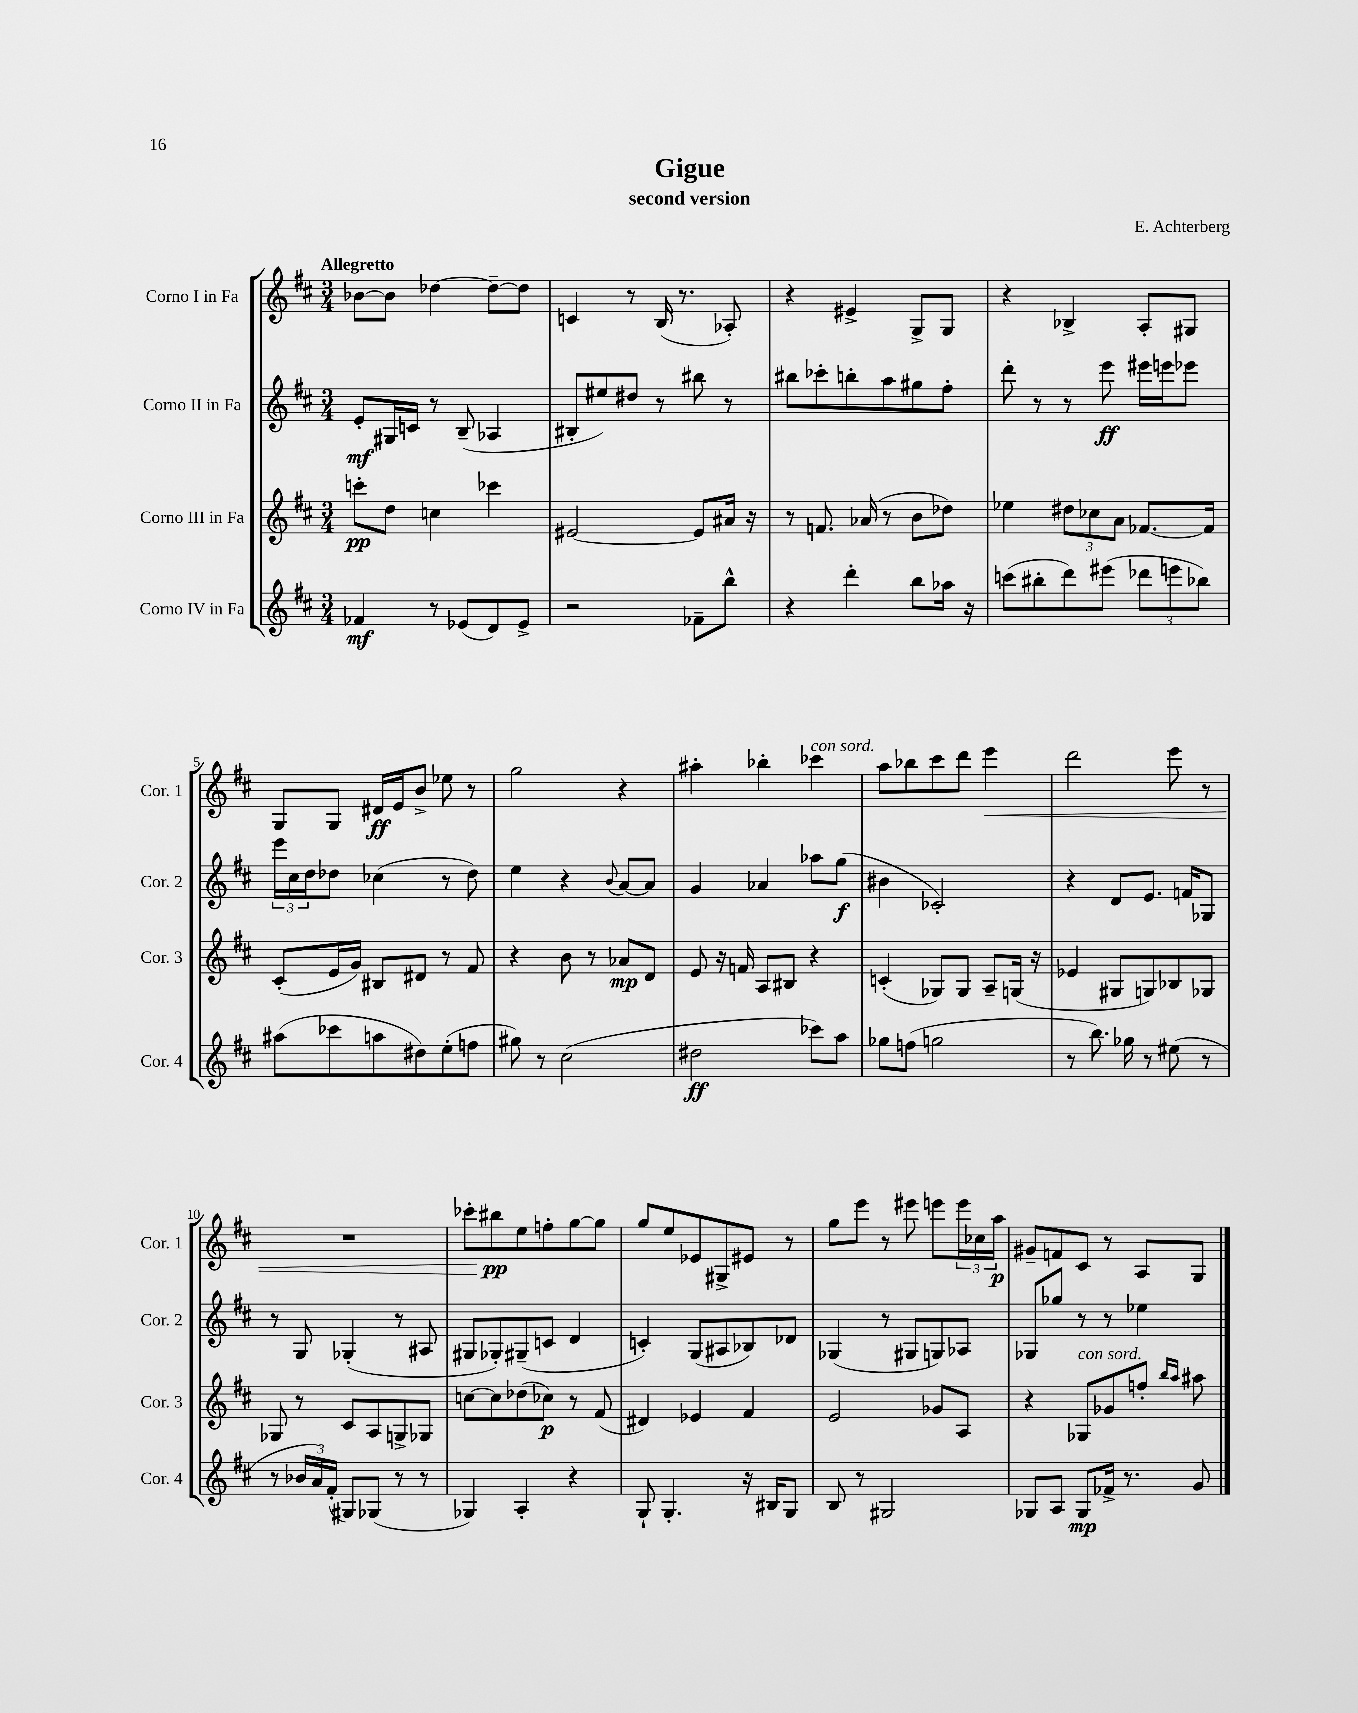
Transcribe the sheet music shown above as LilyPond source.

\header { title = "Gigue" composer = "E. Achterberg" subtitle = "second version" }
<<
\new StaffGroup <<
\new Staff = "s0" \with { instrumentName = "Corno I in Fa" shortInstrumentName = "Cor. 1" } {
    \clef treble \key d \major \numericTimeSignature \time 3/4 \tempo "Allegretto"
    bes'8~ bes'8 des''4~ des''8~-- des''8 |
    c'4 r8 b16( r8. aes8-.) |
    r4 eis'4-> g8-> g8 |
    r4 bes4-> a8-. gis8 |
    g8 g8 dis'16\ff e'16 b'8-> ees''8 r8 |
    g''2 r4 |
    ais''4-. bes''4-. ces'''4^\markup { \italic "con sord." } |
    a''8 bes''8 cis'''8 d'''8 e'''4\< |
    d'''2 e'''8 r8 |
    R2. |
    ces'''8-. bis''8\pp\! e''8 f''8-. g''8~ g''8 |
    g''8 e''8 ees'8 gis8-> eis'8 r8 |
    g''8 e'''8 r8 eis'''8 e'''8 \tuplet 3/2 { e'''16 ces''16 a''16\p } |
    gis'8-- f'8 cis'8 r8 a8 g8 \bar "|." |
}
\new Staff = "s1" \with { instrumentName = "Corno II in Fa" shortInstrumentName = "Cor. 2" } {
    \clef treble \key d \major \numericTimeSignature \time 3/4
    e'8-.\mf gis16 c'16 r8 b8--( aes4 |
    bis8-. eis''8) dis''8 r8 bis''8 r8 |
    bis''8 ces'''8-. b''8-. a''8 gis''8 fis''8-. |
    d'''8-. r8 r8 e'''8\ff eis'''16 e'''16 ees'''8 |
    \tuplet 3/2 { e'''16 cis''16 d''16 } des''8 ces''4( r8 des''8) |
    e''4 r4 \appoggiatura { b'8 } a'8~ a'8 |
    g'4 aes'4 aes''8 g''8\f( |
    bis'4 ces'2-.) |
    r4 d'8 e'8. f'16 ges8 |
    r8 g8 ges4-.( r8 ais8 |
    gis8 ges8-.) gis8--( c'8 d'4 |
    c'4-.) g8( ais8 bes8) des'8 |
    ges4( r8 gis8 g8) aes8 |
    ges8 ges''8 r8 r8 ees''4 \bar "|." |
}
\new Staff = "s2" \with { instrumentName = "Corno III in Fa" shortInstrumentName = "Cor. 3" } {
    \clef treble \key d \major \numericTimeSignature \time 3/4
    c'''8-.\pp d''8 c''4 ces'''4 |
    eis'2~ eis'8 ais'16 r16 |
    r8 f'8. aes'16( r8 b'8 des''8) |
    ees''4 \tuplet 3/2 { dis''8 ces''8 a'8 } fes'8.~ fes'16 |
    cis'8-.( e'16 g'16) bis8 dis'8 r8 fis'8 |
    r4 b'8 r8 aes'8\mp d'8 |
    e'8 r16 f'16 a8 bis8 r4 |
    c'4-.( ges8) ges8 a8-- g16( r16 |
    ees'4 gis8 g8) bes8 ges8 |
    ges8 r8 cis'8 a8 g8-> ges8 |
    c''8~ c''8 des''8( ces''8\p) r8 fis'8( |
    dis'4) ees'4 fis'4 |
    e'2 ges'8 a8 |
    r4 ges8^\markup { \italic "con sord." } ges'8 f''8-. \grace { b''16 a''16 } ais''8 \bar "|." |
}
\new Staff = "s3" \with { instrumentName = "Corno IV in Fa" shortInstrumentName = "Cor. 4" } {
    \clef treble \key d \major \numericTimeSignature \time 3/4
    fes'4\mf r8 ees'8( d'8) ees'8-> |
    r2 fes'8-- b''8-^ |
    r4 d'''4-. b''8 aes''16 r16 |
    c'''8( bis''8-. d'''8) eis'''8( \tuplet 3/2 { des'''8 e'''8 bes''8) } |
    ais''8( ces'''8 a''8 dis''8) e''8-.( f''8 |
    gis''8) r8 cis''2( |
    dis''2\ff ces'''8) a''8 |
    ges''8 f''8( g''2 |
    r8 b''8.) ges''16 r8 eis''8( r8 |
    r8 \tuplet 3/2 { bes'16 a'16) fis'16-.( } gis8) ges8( r8 r8 |
    ges4) a4-. r4 |
    g8-! g4.-. r16 bis16 g8 |
    b8 r8 gis2 |
    ges8 a8 ges8\mp fes'16-> r8. g'8 \bar "|." |
}
>>
>>
